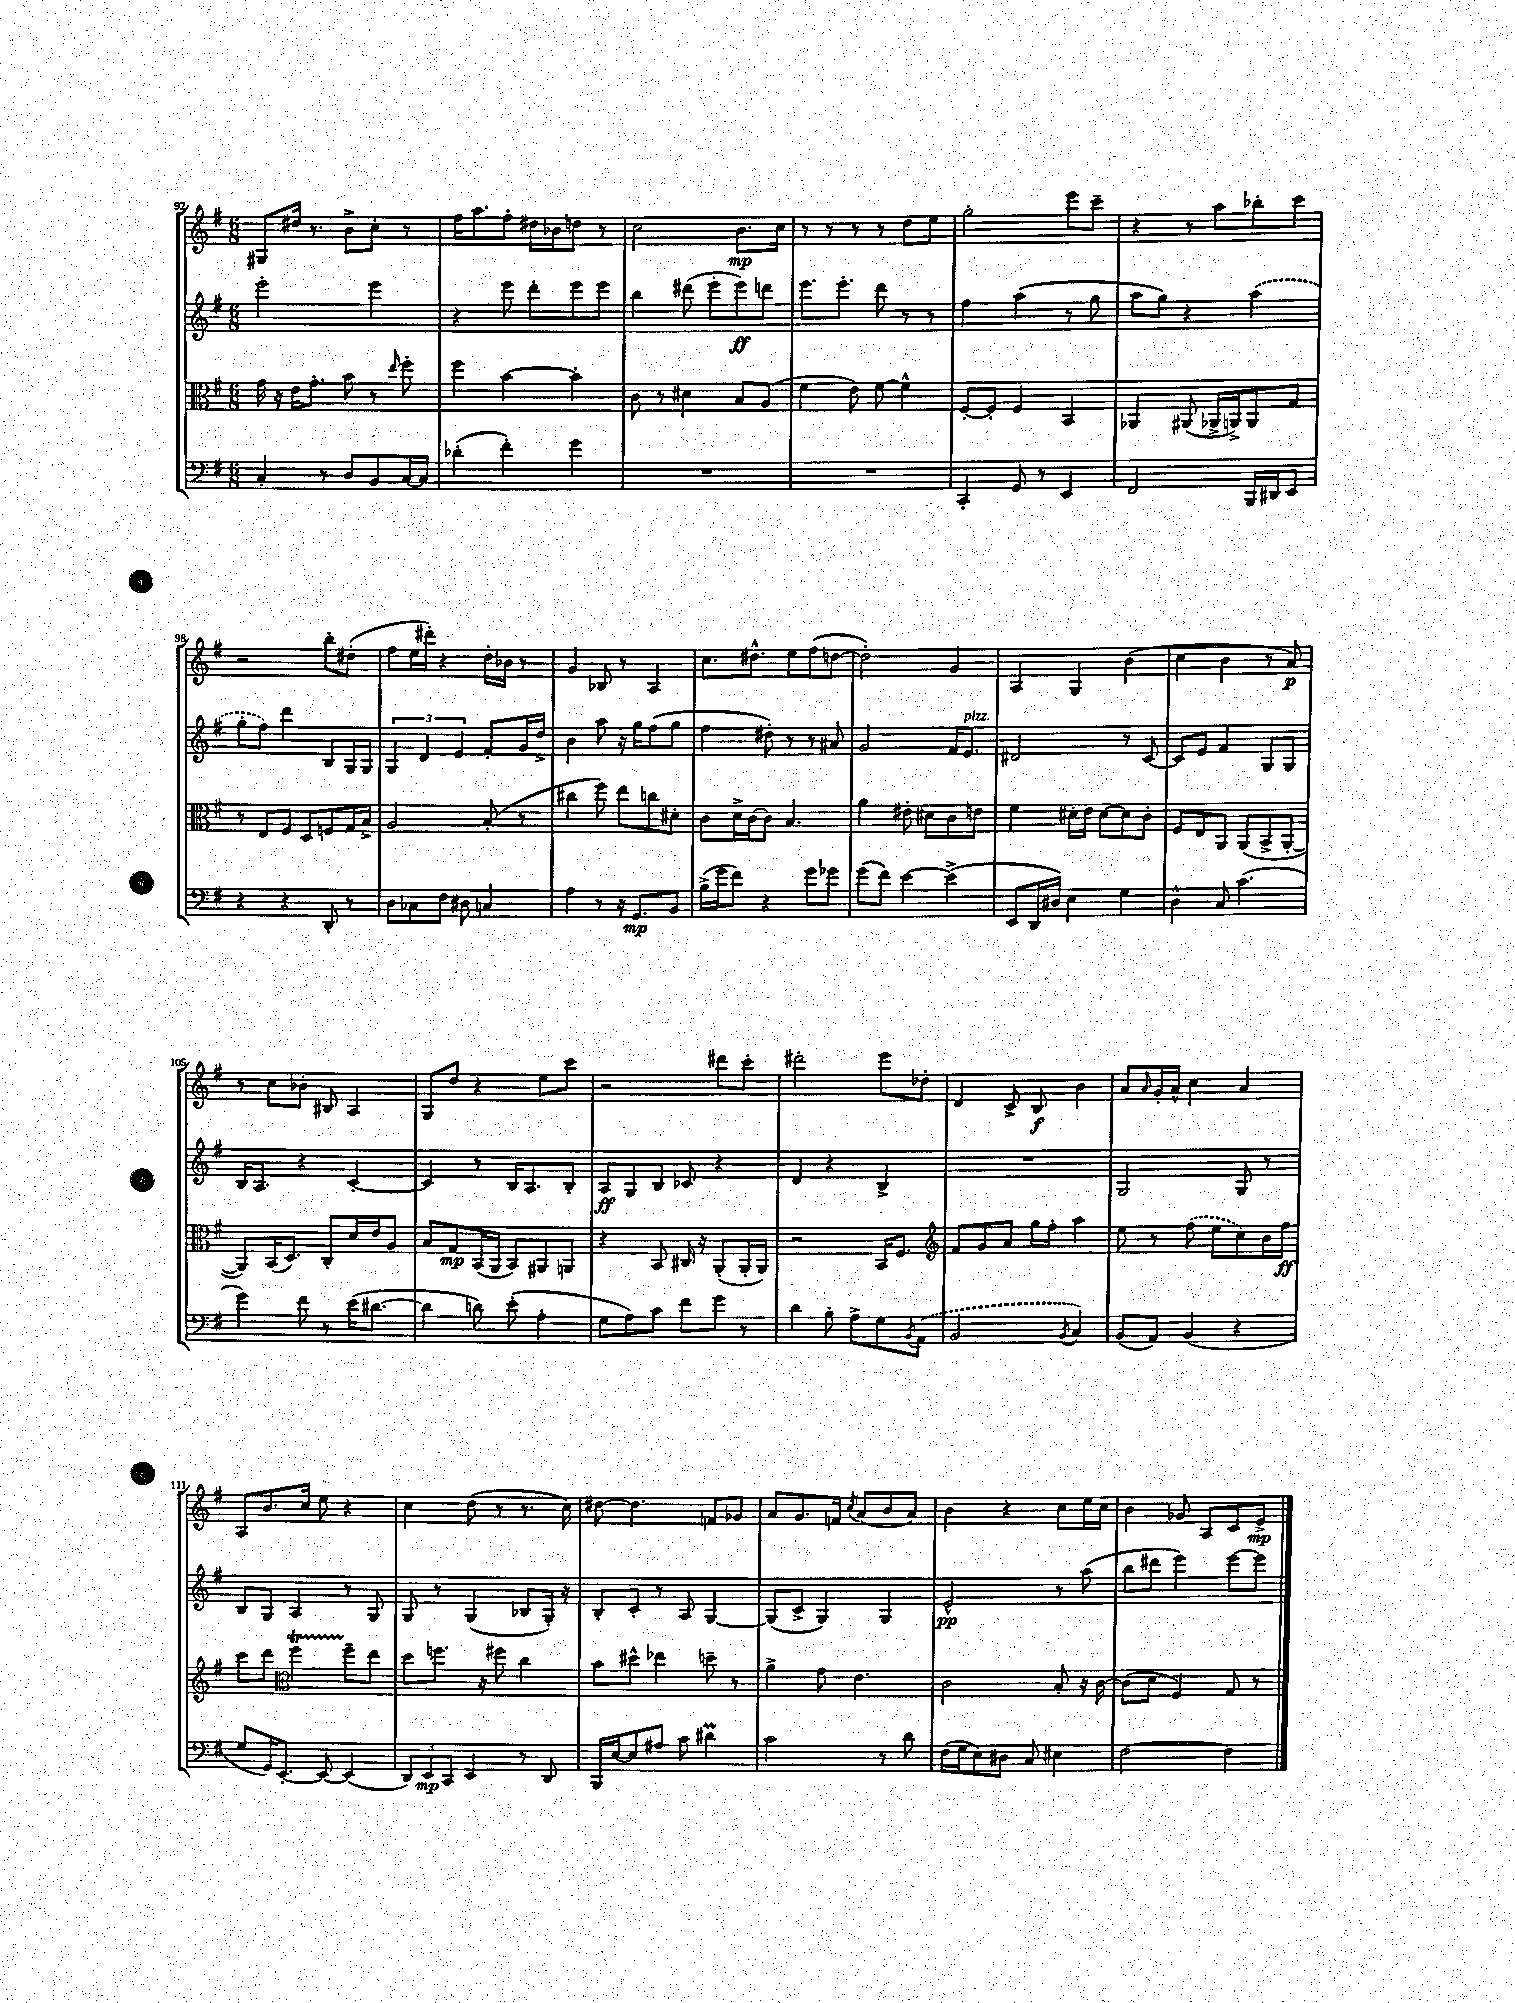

**kern	**kern	**kern	**kern
*staff4	*staff3	*staff2	*staff1
*clefF4	*clefC3	*clefG2	*clefG2
*k[f#]	*k[f#]	*k[f#]	*k[f#]
*M6/8	*M6/8	*M6/8	*M6/8
4C'/	16g\	2eee'\	8G#/L
.	16r	.	.
.	16e\LK	.	16dd#/Jk
.	8.g'\J	.	8.r
8r	.	.	.
8D/L	8b\	.	8b^\L
8BB/	8r	4eee\	8cc'\J
.	16qqee/	.	.
[16C/L	8ff#'\	.	8r
16C/]JJ	.	.	.
=	=	=	=
(4d-'\	4ff#\	4r	16ff#\LK
.	.	.	8.aa\
4f#'\)	[4b\	8eee\	8ff#'\J
.	.	8ddd'\L	16dd#\LL
.	.	.	16b-\J
4g\	4b'\]	8eee\	8dd\J
.	.	8eee\J	8r
=	=	=	=
2.r	8c\	4bb\	2cc\
.	8r	.	.
.	4d#\	(8ddd#\	.
.	.	8eee'\L	.
.	8B/L	8eee\)	8.b\L
.	(8A/J	8ddd\J	.
.	.	.	16cc\Jk
=	=	=	=
2.r	4f#\	8.eee\L	8r
.	.	.	8r
.	.	8.eee'\J	.
.	8e\)	.	8r
.	[8f#\	8ddd\	8r
.	4f#^^\]	8r	8dd\L
.	.	8r	8ee\J
=	=	=	=
4CC'/	[8F#'/L	4ff#\	2gg'\
.	8F#'/]J	.	.
8GG/	4F#/	(4aa\	.
8r	.	.	.
4EE/	4BB/	8r	8eee\L
.	.	8gg\	8ccc~\J
=	=	=	=
2FF#/	4AA-/	8aa\L	4r
.	.	8gg\J)	.
.	(8AA#/	4r	8r
.	16AA-^/LL	.	8aa\L
.	16AA^/J)	.	.
16BBB/LL	8AA/	(4aa\	8bb-'\
16DD#/J	.	.	.
8EE/J	8G/J	.	8ccc\J
=	=	=	=
4r	8r	8gg'\L	2r
.	8E/L	8ff#\J)	.
4r	8F#/J	4ddd\	.
.	8D/L	.	.
8DD'/	8F/	8B/L	8bb'\L
8r	16G/L	16G/L	(8dd#'\J
.	16B^/JJ	16G/JJ	.
=	=	=	=
8D\L	2A/	6G/	8ff#\L
8C-\	.	.	16ee\L
.	.	6d/	.
.	.	.	16ddd#'\JJ)
8F#\J	.	.	4r
.	.	6e/	.
8D#\	.	.	.
4C/	(8B'/	8f#'/L	16dd'\LL
.	.	.	16b-\JJ
.	8r	16g/L	8r
.	.	16dd^/JJ	.
=	=	=	=
4A\	4cc#\	4b\	4g/
8r	8ff#\)	8aa\	8B-/
16r	8ee\L	16r	8r
8.GG/L	.	16gg\LK	.
.	8cc\	(8ff#\	4A/
8BB/J	8d#'\J	8gg\J	.
=	=	=	=
(16B^\LL	8c\L	4ff#\	8.cc\L
16g\J	.	.	.
8f#\J)	16d^\L	.	.
.	[16c\J	.	8.dd#^^\J
4r	8c\]J	8dd#'\)	.
.	4.B/	8r	8ee\L
8g\L	.	8r	(8ff#\
8g-\J	.	8a#/	[8dd\J
=	=	=	=
(8g\L	4a\	2g/	2dd'\])
8f#\J)	.	.	.
[4e\	8e#'\	.	.
.	8d#\L	.	.
(4e^\]	8c\	16f#/LK	4g/
.	.	8.e/J	.
.	8e\J	.	.
=	=	=	=
8EE/L	4f#\	2d#/	4A/
16DD/L	.	.	.
16D#/JJ)	.	.	.
4E\	16d#'\LL	.	4G/
.	16e\JJ	.	.
.	[8d#\L	.	.
4G\	8d#\]	8r	(4b\
.	8c'\J	[8c/	.
=	=	=	=
4D^^\	8F#/L	8c/]L	4cc\
.	8E/	8e/J	.
8C/	8AA/J	4f#/	4b\
(4.c\	(8AA/L	.	.
.	8BB^/	8G/L	8r
.	[8AA'/J	8G/J	8a/)
=	=	=	=
4g\)	8AA/]L)	16B/LK	8r
.	.	8.A/J	.
.	(16BB/K	.	8cc\L
.	8.D/J)	.	.
8f#\	.	4r	8b-'\J
8r	8C'/L	.	8B#/
(16e\LK	16d/L	[4c'/	4A/
[8.d#\J	16e/J	.	.
.	8A/J	.	.
=	=	=	=
4d#\]	8B/L	4c/]	8G/L
.	8G/	.	8dd/J
8d\)	(16BB/L	8r	4r
.	16AA/JJ	.	.
(8e'\	8BB/L)	16B/LK	.
.	.	8.A/	.
4A'\	8AA#/	.	8ee\L
.	8AA/J	8B'/J	8ccc\J
=	=	=	=
8G\L	4r	8A/L	2r
8A\)	.	8G/	.
8c\J	8BB/	8B/J	.
8f#\L	16C#/	8c-/	.
.	16r	.	.
8g\J	(8AA'/L	4r	8ddd#\L
8r	16AA'/L	.	8ccc'\J
.	16AA/JJ)	.	.
=	=	=	=
4d\	2r	4d/	2ddd#'\
8B'\	.	4r	.
8A^\L	.	.	.
8G\	16BB/LK	4B^/	8eee\L
.	8.F#/J	.	.
8qBB/	.	.	.
(8AA\J	.	.	8dd-'\J
=	=	=	=
*	*clefG2	*	*
2BB/	8f#/L	2.r	4d/
.	8g/	.	.
.	8a/J	.	8c^/
.	16gg\LL	.	8B/
.	16ff#'\JJ	.	.
8qBB/	.	.	.
4C/)	4aa\	.	4b\
=	=	=	=
(8BB/L	8ee\	2G/	8a/L
.	.	.	16qqa/
8AA/J)	8r	.	16g'/L
.	.	.	16a^^/JJ
(4BB/	(8ff#\	.	4cc\
.	8ee\L	.	.
4r	8cc\)	8G/	4a/
.	16b\L	8r	.
.	16ff#\JJ	.	.
=	=	=	=
8G/L	8ccc\L	8B/L	8A/L
16GG/K)	8ddd\J	8G/J	8.b/
[8.EE'/J	.	.	.
*	*clefC3	*	*
.	4ff#\	4A/	.
.	.	.	16cc/Jk
8EE/_	.	.	8ee\
(4EE/]	8ff#~\L	8r	4r
.	8ee\J	8G/	.
=	=	=	=
12DD/L)	8dd\L	8G/	4cc\
12EE/	.	.	.
.	8.ff\J	8r	.
12CC/J	.	.	.
4EE/	.	(4G/	(8dd\
.	16r	.	.
.	8ff#\	.	8r
8r	4cc\	8B-/L	8.r
8DD/	.	16G'/Jk)	.
.	.	16r	16cc\)
=	=	=	=
16BBB/LL	8b\L	8B'/L	[8dd#\
[16E/J	.	.	.
8E/]	8dd#^^\J	8c'/J	4.dd#\]
8A#/J	4ee-\	8r	.
8c\	.	8A/	.
4d#\	8dd~\	[4G/	8f/L
.	8r	.	8g-/J
=	=	=	=
2c\	4a^\	(8G/]L	8a/L
.	.	8c^/J	8.g/
.	8g\	4G/)	.
.	.	.	16f/Jk
.	.	.	8qcc/
.	4.e\	.	(8a/L
8r	.	4G/	8b/
8d\	.	.	8a/J)
=	=	=	=
(16F#\LL	2c\	2e^^/	4b\
16G\J	.	.	.
8E\)	.	.	.
8D#\J	.	.	4r
8C/	.	.	.
4E#\	8B'/	8r	8cc\L
.	16r	(8aa\	16ee\L
.	[16c\	.	16cc\JJ
=	=	=	=
[2F#\	(8c\]L	8bb\L	4b\
.	8d\J	8ddd#\J	.
.	4F#/)	4eee\)	8g-/
.	.	.	8A/L
4F#\]	8G/	[8eee\L	8c/
.	8r	8eee\]J	8e^/J
==	==	==	==
*-	*-	*-	*-
